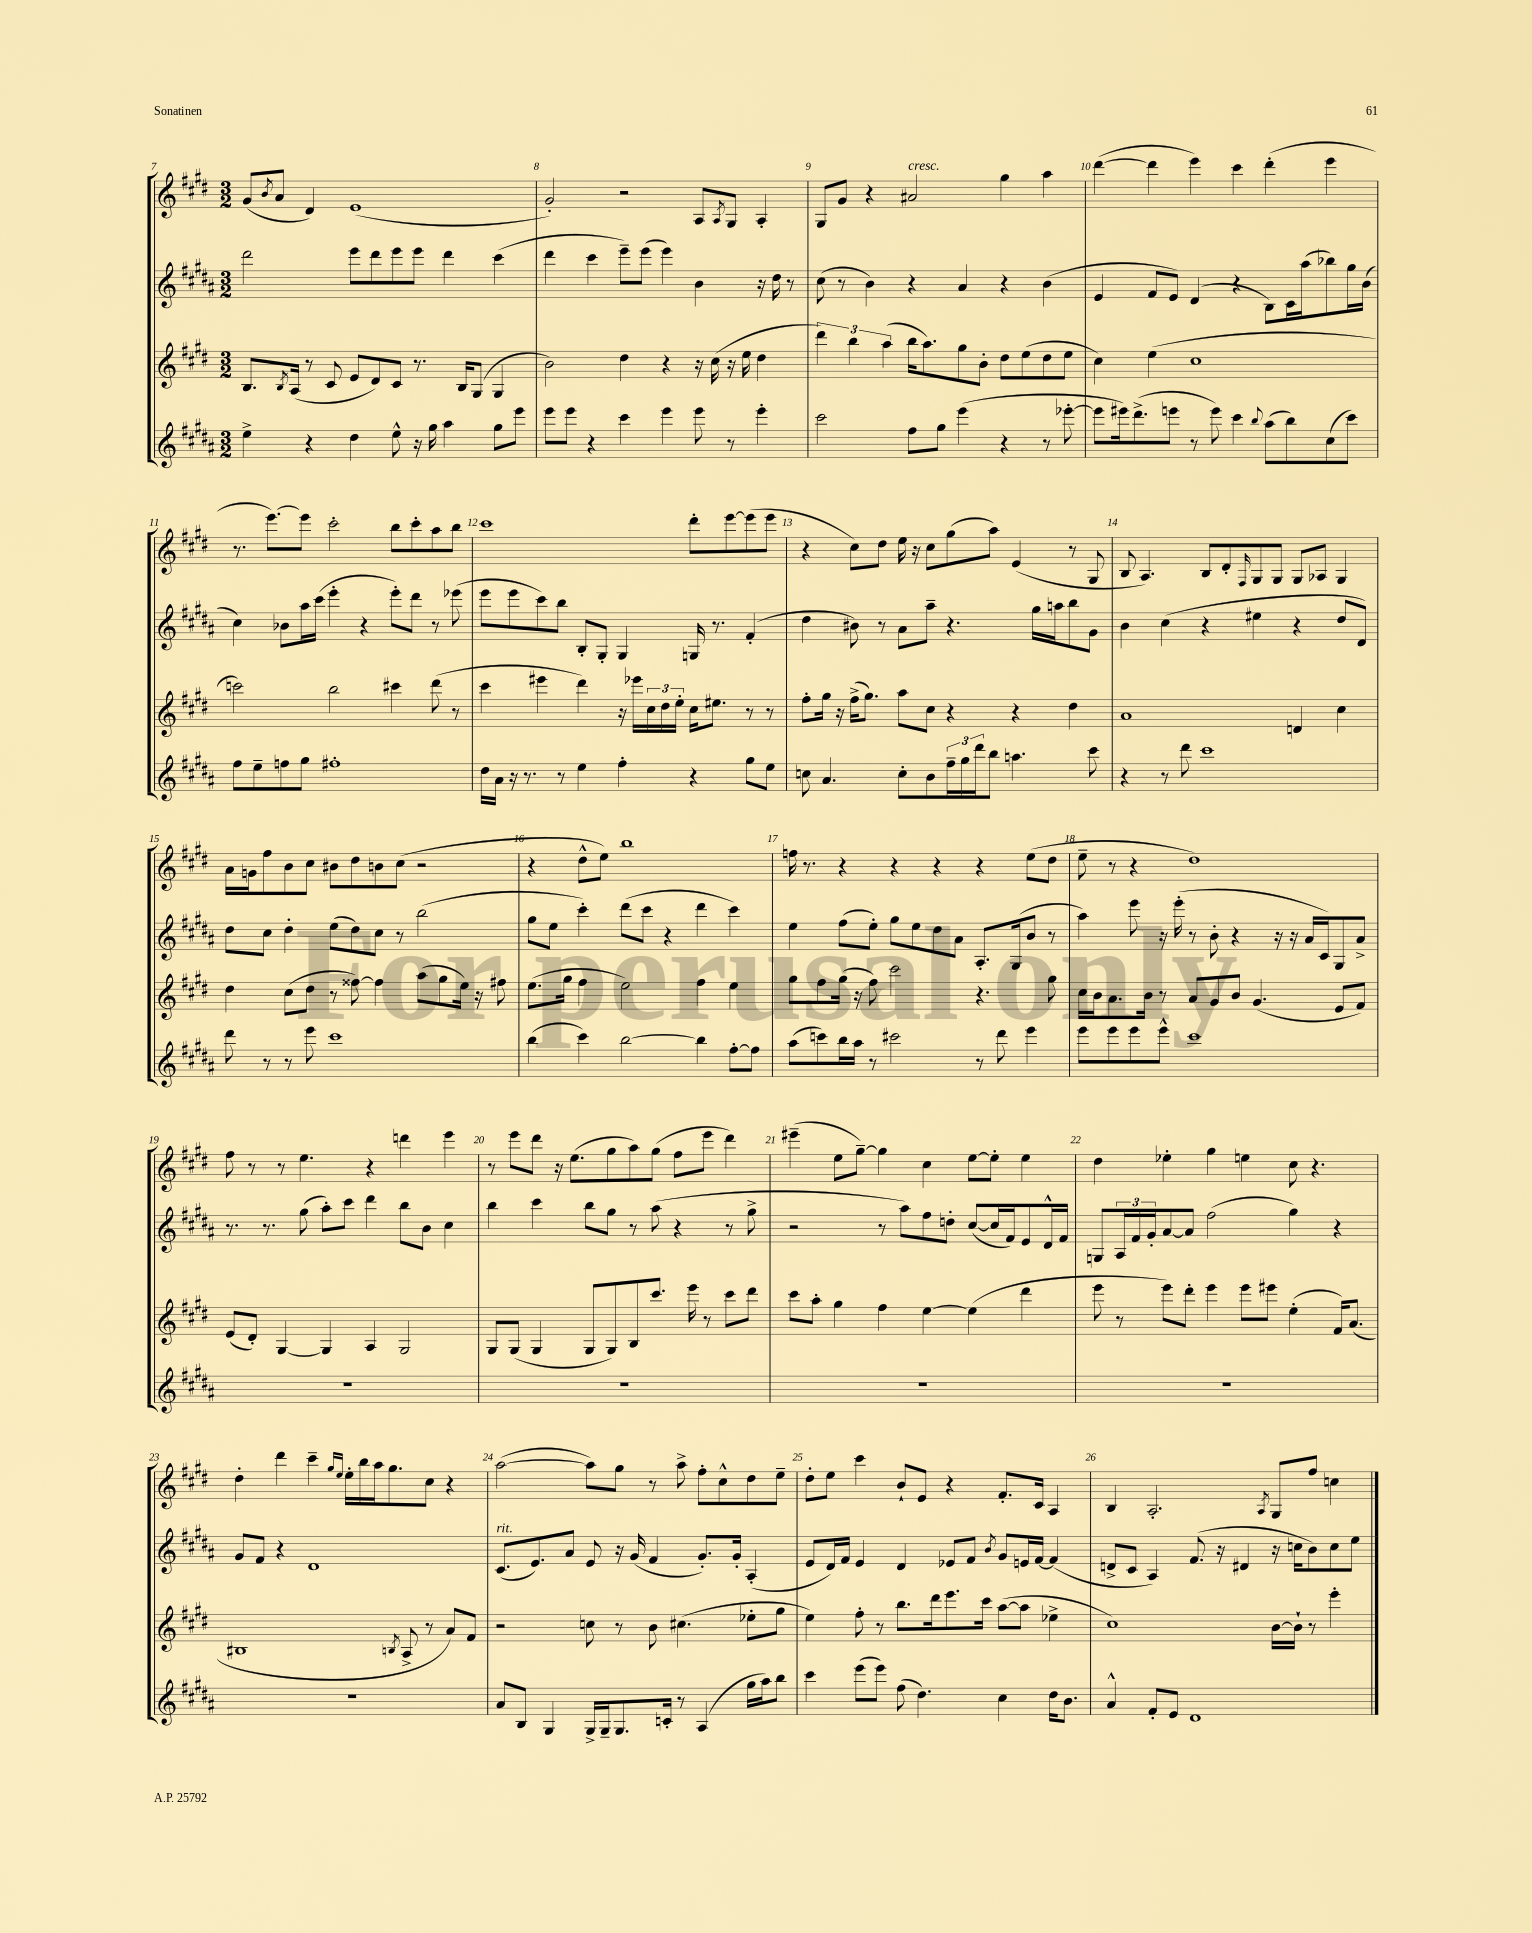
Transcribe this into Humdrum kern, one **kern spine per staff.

**kern	**kern	**kern	**kern
*staff4	*staff3	*staff2	*staff1
*clefG2	*clefG2	*clefG2	*clefG2
*k[f#c#g#d#a#]	*k[f#c#g#d#]	*k[f#c#g#d#a#]	*k[f#c#g#d#]
*M3/2	*M3/2	*M3/2	*M3/2
4ee^	8.B	2ddd#	(8g#
.	.	.	8qb
.	.	.	8a
.	8qB	.	.
.	(16A	.	.
4r	8r	.	4d#)
.	8c#	.	.
4dd#	8e	8eee	(1e
.	8d#)	8ddd#	.
8ee^^	8c#	8eee	.
16r	8.r	8eee	.
16gg#	.	.	.
4aa#	.	4ddd#	.
.	16B	.	.
.	(8G#	.	.
8gg#	4G#	(4ccc#	.
8eee	.	.	.
=	=	=	=
8eee	2b)	4ddd#	2g#')
8eee	.	.	.
4r	.	4ccc#	.
4ccc#	4dd#	8eee~)	2r
.	.	(8eee	.
4eee	4r	4eee)	.
8eee	16r	4b	8A
.	(16cc#	.	.
.	.	.	8qA
8r	16r	.	8G#
.	16ee	.	.
4eee'	4dd#	16r	4A'
.	.	16dd#	.
.	.	8r	.
=	=	=	=
2ccc#	6ddd#)	(8cc#	8G#
.	.	8r	8g#
.	6bb	.	.
.	.	4b)	4r
.	(6aa	.	.
8ff#	16bb	4r	2a#
.	8.aa)	.	.
8gg#	.	.	.
(4eee	8gg#	4a#	.
.	8b'	.	.
4r	8dd#	4r	4gg#
.	(8ee	.	.
8r	8dd#	(4b	4aa
[8eee-'	8ee	.	.
=	=	=	=
8eee-]	4cc#)	4e	([4ddd#
16eee#)	.	.	.
(8.ddd#^	.	.	.
.	(4ee	8f#	4ddd#]
8eee	.	8e)	.
8r	1cc#	(4d#	4eee)
8eee)	.	.	.
4ccc#	.	4r	4ccc#
8qqbb	.	.	.
(8aa#	.	8B)	(4ddd#'
8bb)	.	16c#	.
.	.	(16aa#	.
(8cc#	.	8bb-)	4eee
8ccc#)	.	16gg#	.
.	.	(16b	.
=	=	=	=
8ff#	2ccc)	4cc#)	8.r
8ee~	.	.	.
.	.	.	[8.eee)
8ff	.	8b-	.
8gg#	.	16aa#	8eee]
.	.	(16ccc#	.
1ff#'	2bb	4eee'	2ccc#'
.	.	4r	.
.	4ccc#	8eee')	8bb
.	.	8ddd#	8ccc#'
.	(8ddd#	8r	8aa
.	8r	(8eee-	8bb
=	=	=	=
16dd#	4ccc#	8eee	1ccc#
16a#	.	.	.
16r	.	8eee	.
8.r	.	.	.
.	4eee#	8ccc#)	.
8r	.	8bb	.
4ee	4ddd#)	8B'	.
.	.	8G#'	.
4ff#'	16r	4G#	.
.	16eee-	.	.
.	24cc#	.	.
.	24dd#	.	.
.	24ee'	.	.
4r	16cc#	16G	8ddd#'
.	8.ee#	8.r	.
.	.	.	[8eee
8gg#	8r	(4f#'	(8eee]
8ee	8r	.	8eee
=	=	=	=
8cc	8ff#'	4dd#	4r
4.a#	16gg#	.	.
.	16r	.	.
.	(16ff#^	8b#)	8cc#)
.	8.gg#)	.	.
.	.	8r	8dd#
8cc'	8aa	8a#	16ee
.	.	.	16r
8b	8cc#	8aa#~	8cc#
24ff#~	4r	4.r	(8gg#
24gg#	.	.	.
24ddd#	.	.	.
8bb	.	.	8aa)
4.aa	4r	.	(4e
.	.	16gg#	.
.	.	16aa	.
.	4dd#	8bb	8r
8ccc#	.	8g#	8G#
=	=	=	=
4r	1a	4b	8B
.	.	.	4.A)
8r	.	(4cc#	.
8ddd#	.	.	.
1ccc#	.	4r	8B
.	.	.	8d#'
.	.	.	16qqF#
.	.	4ee#	8G#
.	.	.	8G#
.	4d	4r	8G#
.	.	.	8A-
.	4cc#	8dd#	4G#
.	.	8d#)	.
=	=	=	=
8ddd#	4dd#	8dd#	16a
.	.	.	16g
8r	.	8cc#	8ff#
8r	(8cc#	4dd#'	8b
8eee	8dd#	.	8cc#
1ccc#	8r	(8ee	8b#
.	[8ff##)	8dd#)	8dd#
.	4ff##]	8cc#	8b
.	.	8r	(8cc#
.	(8aa	(2bb	2r
.	8gg#	.	.
.	16ee)	.	.
.	16r	.	.
.	8ff#	.	.
=	=	=	=
(4bb	(8.ee	8gg#	4r
.	.	8ee	.
.	16gg#	.	.
4ccc#)	4ff#	4ccc#')	8dd#^^
.	.	.	8ee)
[2bb	2ee)	(8ddd#	1bb
.	.	8ccc#	.
.	.	4r	.
4bb]	4ff#	4ddd#	.
[8ff#'	4ee	4ccc#)	.
8ff#]	.	.	.
=	=	=	=
(8aa#	8gg#	4ee	16ff
.	.	.	8.r
8ccc)	8ff#	.	.
16bb	(16gg#	(8ff#	4r
16aa#	16r	.	.
8r	8ff#)	8ee')	.
2ccc#	2ccc#	8gg#	4r
.	.	8ee	.
.	.	8dd#	4r
.	.	8a#	.
8r	4.r	8.A#'	4r
8ddd#	.	.	.
.	.	(16G#	.
4eee	.	8b	(8ee
.	8gg#	8r	8dd#
=	=	=	=
8eee	16cc#	4aa#)	8ee~
.	16b	.	.
8eee	8.a	.	8r
8eee	.	8eee	4r
.	16b	.	.
8eee^^	8r	16r	.
.	.	(16eee'	.
1ccc#	8a	8r	1dd#)
.	8g#	8b'	.
.	8b	4r	.
.	(4.g#	.	.
.	.	16r	.
.	.	16r	.
.	.	16a#	.
.	.	16c#)	.
.	8e	8G#	.
.	8f#)	8a#^	.
=	=	=	=
1.r	(8e	8.r	8ff#
.	8d#')	.	8r
.	.	8.r	.
.	[4G#	.	8r
.	.	(8gg#	4.ee
.	4G#]	8aa#')	.
.	.	8ccc#	.
.	4A	4ddd#	4r
.	2G#	8bb	4ddd
.	.	8b	.
.	.	4cc#	4eee
=	=	=	=
1.r	8G#	4bb	8r
.	(8G#	.	8eee
.	4G#	4ccc#	8ddd#
.	.	.	16r
.	.	.	(8.ee
.	8G#	8bb	.
.	8G#)	8gg#	8gg#
.	8B	8r	8aa)
.	8.ccc#	(8aa#	(8gg#
.	.	4r	8ff#
.	16eee	.	.
.	8r	.	8eee
.	8ccc#	8r	4ddd#)
.	8ddd#	8gg#^	.
=	=	=	=
1.r	8ccc#	2r	(4eee#~
.	8aa'	.	.
.	4gg#	.	8ee
.	.	.	[8gg#~)
.	4ff#	8r	4gg#]
.	.	8aa#)	.
.	[4ee	8ff#	4cc#
.	.	8dd'	.
.	(4ee]	([8cc#	[8ee
.	.	16cc#]	8ee']
.	.	16f#)	.
.	4ddd#	8e	4ee
.	.	16d#^^	.
.	.	16f#	.
=	=	=	=
1.r	8eee	8G	4dd#
.	8r	24A#	.
.	.	24f#	.
.	.	24g#'	.
.	8eee)	[8a#	4ee-'
.	8ddd#'	8a#]	.
.	4eee	(2ff#	4gg#
.	8eee	.	4ee
.	8eee#	.	.
.	(4ee'	4gg#)	8cc#
.	.	.	4.r
.	16f#)	4r	.
.	(8.a	.	.
=	=	=	=
1.r	1B#	8g#	4dd#'
.	.	8f#	.
.	.	4r	4ddd#
.	.	1d#	4ccc#~
.	.	.	16qqgg#
.	.	.	16qqee
.	.	.	16ee'
.	.	.	16bb
.	.	.	16aa
.	.	.	8.gg#
.	8qB	.	.
.	8A^	.	.
.	8r	.	8cc#
.	8a)	.	4r
.	8f#	.	.
=	=	=	=
8a#	2r	(8.c#	([2aa
8B	.	.	.
.	.	8.e)	.
4G#	.	.	.
.	.	8a#	.
16G#^	8cc	8e	8aa])
16G#~	.	.	.
8.G#	8r	16r	8gg#
.	.	(16g#	.
.	8b	4f#	8r
16c'	.	.	.
8r	(4.cc#	.	8aa^
(4A#	.	8.g#')	8ff#'
.	.	.	8cc#^^
.	.	16g#'	.
16gg#	8ee-'	(4A#'	8dd#
16aa#)	.	.	.
8bb	8gg#	.	8ee~
=	=	=	=
4ccc#	4ee)	8e	8dd#'
.	.	16d#)	8ee
.	.	16f#	.
(8eee	8ff#'	4e	4ccc#
8eee)	8r	.	.
(8ff#	8.bb	4d#	8b`
4.dd#)	.	.	8e
.	16ddd#	.	.
.	8.eee	8e-	4r
.	.	8f#	.
.	16ccc#	.	.
.	.	8qb	.
4cc#	([8aa	8g#	8.f#'
.	8aa]	16e	.
.	.	[16f#	16c#
16dd#	4ee-^	(4f#]	4A
8.b	.	.	.
=	=	=	=
4a#^^	1cc#)	8d^	4B
.	.	8c#	.
8f#'	.	4A#)	2.A'
8e	.	.	.
1d#	.	(8.f#	.
.	.	16r	.
.	.	4d#	.
.	.	.	8qA
.	[16b	16r	8G#
.	16b`]	16cc	.
.	8r	8b)	8ff#
.	4eee'	8cc	4cc
.	.	8ee	.
==	==	==	==
*-	*-	*-	*-
